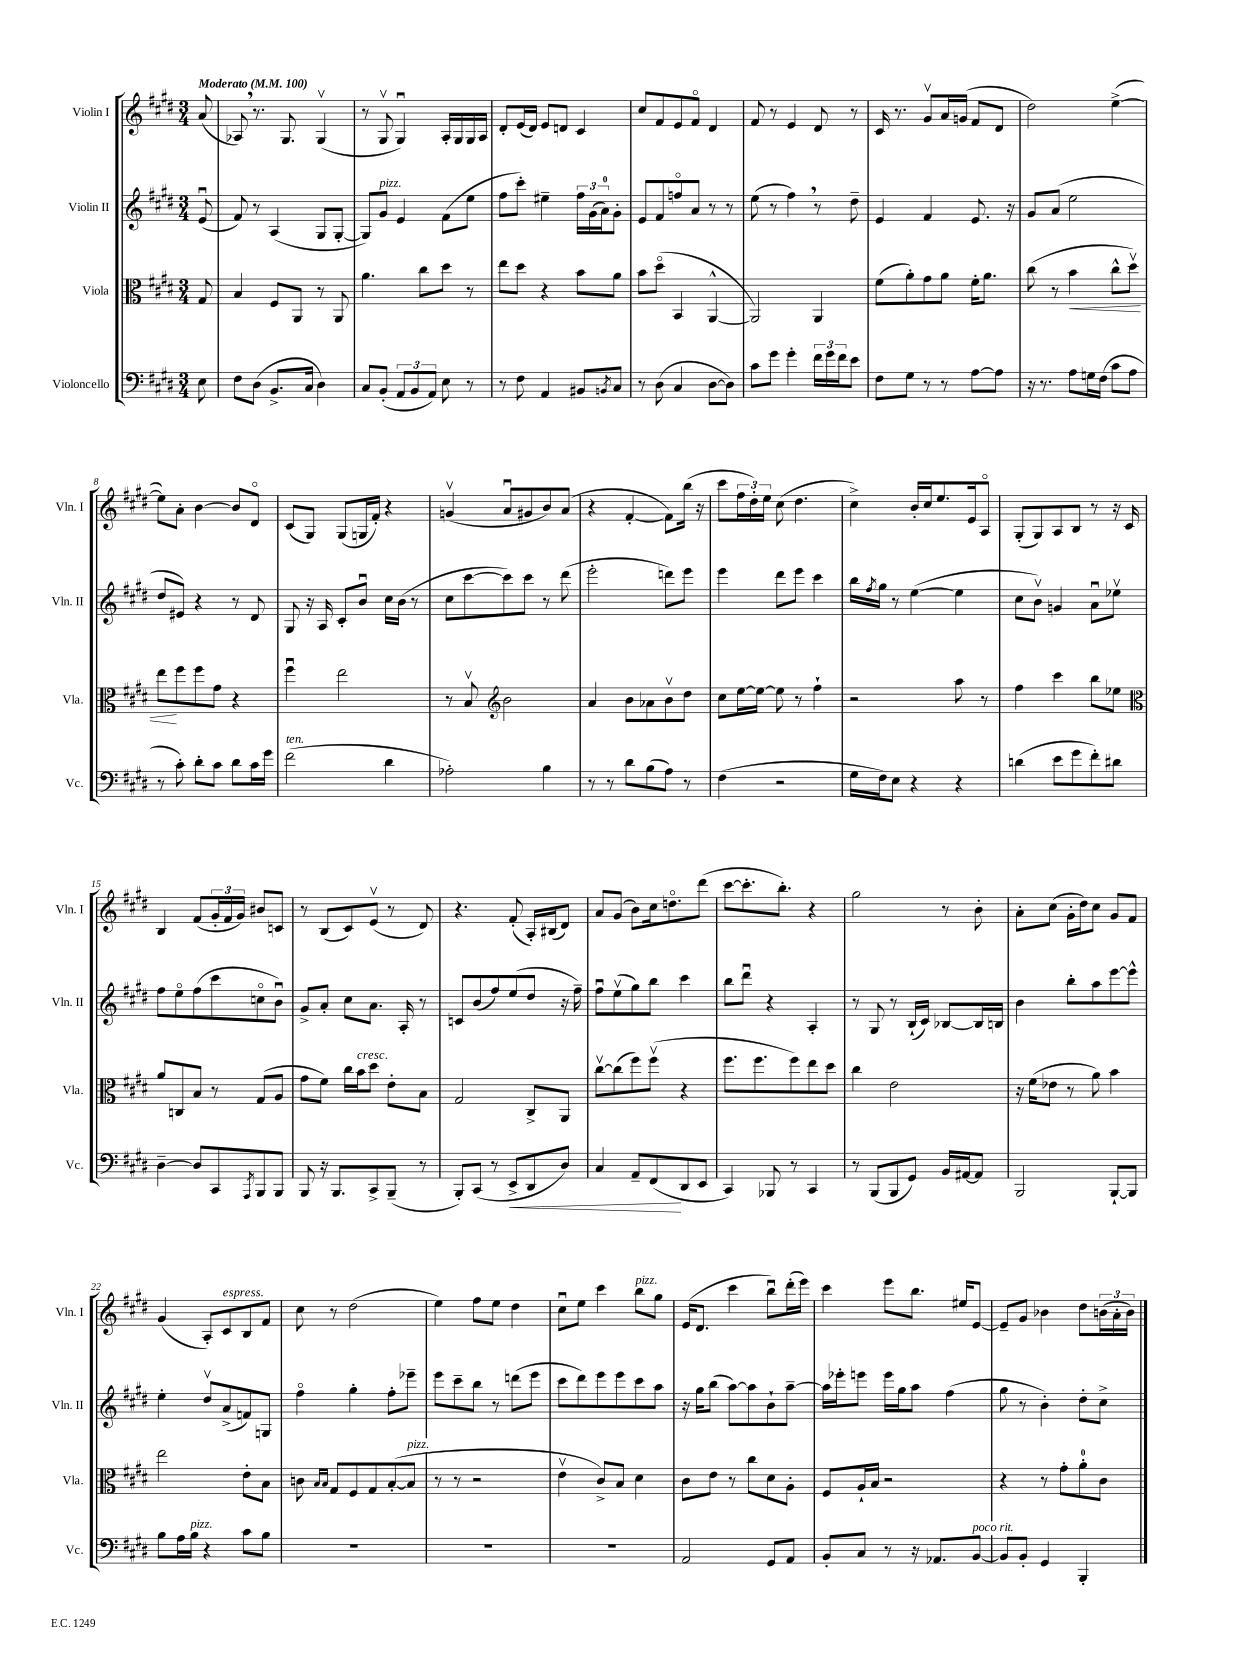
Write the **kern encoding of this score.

**kern	**dynam	**kern	**dynam	**kern	**kern
*part4	*part4	*part3	*part3	*part2	*part1
*staff4	*staff4	*staff3	*staff3	*staff2	*staff1
*I"Violoncello	*	*I"Viola	*	*I"Violin II	*I"Violin I
*I'Vc.	*	*I'Vla.	*	*I'Vln. II	*I'Vln. I
*clefF4	*	*clefC3	*	*clefG2	*clefG2
*k[f#c#g#d#]	*	*k[f#c#g#d#]	*	*k[f#c#g#d#]	*k[f#c#g#d#]
*M3/4	*	*M3/4	*	*M3/4	*M3/4
*MM100	*	*MM100	*	*MM100	*MM100
=	=	=	=	=	=
!	!	!	!	!	!LO:TX:a:B:t=Moderato
8E\	.	8G#/	.	(8eu/	(8a/
=1	=1	=1	=1	=1	=1
8F#\L	.	4B/	.	8f#/)	8A-X,/)
(8D#\J	.	.	.	8r	8.r
8.BB^/L	.	8F#/L	.	(4A/	.
.	.	.	.	.	8.G#/
.	.	8AA/J	.	.	.
16C#/Jk	.	.	.	.	.
4D#\)	.	8r	.	8G#/L	(4G#v/
.	.	8AA/	.	[8G#'/J	.
=2	=2	=2	=2	=2	=2
8C#/L	.	4.a\	.	8G#/L])	8r
!	!	!	!	!LO:TX:a:i:t=pizz.	!
(8BB'/J	.	.	.	8g#/J	8G#v/
12AA/L	.	.	.	4e/	4G#u/)
12BB/	.	.	.	.	.
.	.	8cc#\L	.	.	.
12AA/J)	.	.	.	.	.
8E\	.	8dd#\J	.	(8f#\L	16A'/LL
.	.	.	.	.	16G#/
8r	.	8r	.	8ee\J	16G#/
.	.	.	.	.	16A/JJ
=3	=3	=3	=3	=3	=3
8r	.	8ee\L	.	8ff#\L	8d#'/L
8F#\	.	8dd#\J	.	8ccc#'\J)	(16e/L
.	.	.	.	.	16d#/JJ)
4AA/	.	4r	.	4ee#X~\	8e/L
.	.	.	.	.	8dn/J
8BB#X/L	.	8b\L	.	24ff#\LL	4c#/
.	.	.	.	(24g#\	.
.	.	.	.	24a\J)	.
8qBBn/	.	.	.	.	.
8C#/J	.	8a\J	.	8g#'\J	.
=4	=4	=4	=4	=4	=4
8r	.	8b\L	.	8e/L	8cc#/L
(8D#\	.	(8dd#\J	.	8f#/	8f#/
4C#/	.	4BB/	.	8ffn/	8e/
.	.	.	.	8a/J	8f#/J
[8D#\L	.	[4AA^^/	.	8r	4d#/
8D#\J])	.	.	.	8r	.
=5	=5	=5	=5	=5	=5
8c#\L	.	2AA/])	.	(8ee\	8f#/
8g#\J	.	.	.	8r	8r
4g#'\	.	.	.	4ff#,\)	4e/
24f#\LL	.	4AA/	.	8r	8d#/
24g#\	.	.	.	.	.
24f#\J	.	.	.	.	.
8e\J	.	.	.	8dd#~\	8r
=6	=6	=6	=6	=6	=6
8F#\L	.	(8f#\L	.	4e/	16c#/
.	.	.	.	.	8.r
8G#\J	.	8a'\)	.	.	.
8r	.	8g#\	.	4f#/	8g#v/L
8r	.	8a\J	.	.	16a/L
.	.	.	.	.	(16gn/JJ
[8A\L	.	16f#'\KL	.	8.e/	8f#/L
.	.	8.a\J	.	.	.
8A\J]	.	.	.	.	8d#/J
.	.	.	.	16r	.
=7	=7	=7	=7	=7	=7
16r	.	(8cc#\	.	8g#/L	2dd#\)
8.r	.	.	.	.	.
.	.	8r	.	(8a/J	.
!	!	!	!LO:HP:b	!	!
8A\L	.	4b\	<	2ee\	.
16Gn\L	.	.	.	.	.
(16F#\JJ	.	.	.	.	.
8c#\L	.	8cc#^^\L	.	.	([4ee^\
8A\J	.	8dd#v\J)	.	.	.
!!LO:LB:g=z
=8	=8	=8	=8	=8	=8
8r	.	8ee\L	.	8dd#/L	8ee\L])
8c#'\)	.	8ff#\	[	8e#X/J)	8a'\J
8d#'\L	.	8ff#\	.	4r	[4b\
8c#\J	.	8g#\J	.	.	.
8d#\L	.	4r	.	8r	8b/L]
16c#\L	.	.	.	8d#/	8d#/J
16g#\JJ	.	.	.	.	.
=9	=9	=9	=9	=9	=9
!LO:TX:a:i:t=ten.	!	!	!	!	!
(2f#\	.	4ff#u\	.	8G#/	(8c#/L
.	.	.	.	16r	8G#/J)
.	.	.	.	16A/	.
.	.	2ee\	.	8c#'/L	(8G#/L
.	.	.	.	8bu/J	16Gn/L
.	.	.	.	.	16f#'/JJ)
4d#\	.	.	.	16cc#\LL	4r
.	.	.	.	(16b\JJ	.
.	.	.	.	8r	.
=10	=10	=10	=10	=10	=10
2A-X'\)	.	8r	.	8cc#\L	(4gnv/
.	.	8Bv/	.	[8ccc#\	.
*	*	*clefG2	*	*	*
.	.	2b\	.	8ccc#\])	8au/L
.	.	.	.	8ccc#\J	8g#X/
4B\	.	.	.	8r	8b/)
.	.	.	.	(8ddd#\	(8a/J
=11	=11	=11	=11	=11	=11
8r	.	4a/	.	2eee'\	4r
8r	.	.	.	.	.
8d#\L	.	8b\L	.	.	[4f#'/
(8B\	.	8a-X\	.	.	.
8A\J)	.	8bv\	.	8dddn\L)	8f#\L])
8r	.	8dd#\J	.	8eee\J	(16bb\Jk
.	.	.	.	.	16r
=12	=12	=12	=12	=12	=12
(4F#\	.	8cc#\L	.	4eee\	8ccc#\L
.	.	[16ee\L	.	.	24ff#\L
.	.	.	.	.	24dd#'\)
.	.	16ee\JJ_	.	.	.
.	.	.	.	.	24ee\JJ
2r	.	8ee\]	.	8ddd#\L	(8cc#\
.	.	8r	.	8eee\J	4.dd#\
.	.	4ff#`\	.	4ccc#\	.
=13	=13	=13	=13	=13	=13
16G#\LL	.	2r	.	16bb\LL	4cc#^\)
.	.	.	.	8qff#/	.
16F#\J)	.	.	.	16gg#\JJ	.
8E\J	.	.	.	8r	.
4r	.	.	.	([4ee\	16b'/LL
.	.	.	.	.	16cc#/J
.	.	.	.	.	8.ee/
4r	.	8aa\	.	4ee\]	.
.	.	.	.	.	16e/k
.	.	8r	.	.	8A/J
=14	=14	=14	=14	=14	=14
(4dn\	.	4ff#\	.	8cc#\L	(8G#'/L
.	.	.	.	8bv\J)	8G#/)
8e\L	.	4ccc#\	.	4gn/	8A/
8g#\	.	.	.	.	8B/J
8f#'\)	.	8bb\L	.	8au\L	8r
8d#X\J	.	8ee-X\J	.	8ee-Xv\J	16r
.	.	.	.	.	16c#/
!!LO:LB:g=z
=15	=15	=15	=15	=15	=15
*	*	*clefC3	*	*	*
[4D#~\	.	8a/L	.	8ff#\L	4B/
.	.	8Cn/	.	8ee\	.
8D#/L]	.	8B/J	.	(8ff#\	(8f#/L
8CC#/	.	8r	.	8ccc#\	24g#'/L
.	.	.	.	.	24f#/
.	.	.	.	.	24g#/JJ)
8qAAA/	.	.	.	.	.
8BBB/	.	(8G#/L	.	8ccn\	8b#X/L
8BBB/J	.	8A/J	.	8bu\J)	8cn/J
=16	=16	=16	=16	=16	=16
8BBB/	.	8g#\L	.	8g#^/L	8r
16r	.	8f#\J)	.	8a'/J	(8B/L
8.BBB/L	.	.	.	.	.
.	.	16cc#\LL	.	8cc#\L	8c#/)
!	!	!LO:TX:a:i:t=cresc.	!	!	!
.	.	16b\J	.	.	.
8CC#^/	.	8dd#\J	.	8.a\J	(8ev/J
(8BBB~/J	.	8e'\L	.	.	8r
.	.	.	.	16A'/	.
8r	.	8B\J	.	8r	8d#/)
=17	=17	=17	=17	=17	=17
8BBB'/L)	.	2G#/	.	8cn/L	4.r
(8CC#/J	.	.	.	(8b/	.
8r	.	.	.	8ff#/)	.
!	!LO:HP:b	!	!	!	!
8EE^/L	<	.	.	(8ee/	(8f#'/
8DD#/	.	8C#^/L	.	8dd#/J	16A'/LL)
.	.	.	.	.	(16B#X/J
8D#/J)	.	8AA/J	.	16r	8d#/J)
.	.	.	.	16ff#~\)	.
=18	=18	=18	=18	=18	=18
4C#/	.	[8cc#v\L	.	8ff#u\L	8a/L
.	.	(8cc#\]	.	(8eev\	(8g#/J
8AA~/L	.	8ff#\)	.	8gg#\)	8b\L)
(8FF#/	.	(8ff#v\J	.	8bb\J	16cc#\k
.	.	.	.	.	8.ddn\
8DD#/	[	4r	.	4ccc#\	.
8EE/J	.	.	.	.	(8ddd#\J
=19	=19	=19	=19	=19	=19
4CC#/)	.	8.ff#\L	.	8bb\L	[8ccc#\L
.	.	.	.	8ddd#u\J	8.ccc#'\]
.	.	8.ff#\	.	.	.
8BBB-X/	.	.	.	4r	.
.	.	.	.	.	8.bb'\J)
8r	.	8ff#\)	.	.	.
4CC#/	.	8ee\	.	4A'/	4r
.	.	8dd#\J	.	.	.
=20	=20	=20	=20	=20	=20
8r	.	4cc#\	.	8r	2gg#\
(8BBB/L	.	.	.	8G#/	.
8BBB/	.	2e\	.	8r	.
8GG#/J)	.	.	.	(16B`/LL	.
.	.	.	.	16c#/JJ)	.
16BB/LL	.	.	.	[8B-X/L	8r
[16AA#X/J	.	.	.	.	.
8AA#/J]	.	.	.	16B-/L]	8b'\
.	.	.	.	16Bn/JJ	.
=21	=21	=21	=21	=21	=21
2BBB/	.	16r	.	4b\	8a'\L
.	.	(16f#\KL	.	.	.
.	.	8e-X\J	.	.	(8cc#\J
.	.	8r	.	8bb'\L	16g#'\LL
.	.	.	.	.	16dd#\J)
.	.	8a\)	.	8aa\	8cc#\J
[8BBB`/L	.	4b\	.	[8eee\	8g#/L
8BBB/J]	.	.	.	8eee^^\J]	8f#/J
!!LO:LB:g=z
=22	=22	=22	=22	=22	=22
8B\L	.	2ee\	.	4ee'\	(4g#/
16A\L	.	.	.	.	.
!LO:TX:a:i:t=pizz.	!	!	!	!	!
16B\JJ	.	.	.	.	.
4r	.	.	.	8dd#v/L	8A'/L)
!	!	!	!	!	!LO:TX:a:i:t=espress.
.	.	.	.	(8a^/	8c#/
8c#\L	.	8e'\L	.	8fn/)	8B/
8B\J	.	8B\J	.	8Gn/J	8f#/J
=23	=23	=23	=23	=23	=23
2.r	.	8cn\	.	4ff#\	8cc#\
.	.	16qqB/LL	.	.	.
.	.	16qqB/JJ	.	.	.
.	.	8G#/L	.	.	8r
.	.	8F#/	.	4gg#'\	(2dd#\
.	.	8G#/	.	.	.
.	.	([8B'/	.	8ff#'\L	.
!	!	!LO:TX:a:i:t=pizz.	!	!	!
.	.	8B/J]	.	8eee-X~\J	.
=24	=24	=24	=24	=24	=24
2.r	.	8r	.	8eee\L	4ee\)
.	.	8r	.	8ccc#~\	.
.	.	2r	.	8bb\J	8ff#\L
.	.	.	.	8r	8ee\J
.	.	.	.	(8dddn\L	4dd#\
.	.	.	.	8eee\J	.
=25	=25	=25	=25	=25	=25
2.r	.	4ev\	.	8ccc#\L	8cc#u\L
.	.	.	.	8ddd#\)	8ee\J
.	.	8c#^/L)	.	8eee\	4ccc#\
.	.	8B/J	.	8eee\	.
!	!	!	!	!	!LO:TX:a:i:t=pizz.
.	.	4d#\	.	8ccc#\	8bb\L
.	.	.	.	8aa\J	8gg#\J
=26	=26	=26	=26	=26	=26
2AA/	.	8c#\L	.	16r	(16e/KL
.	.	.	.	16gg#\KL	8.d#/J
.	.	8e\J	.	(8bb\J	.
.	.	8r	.	[8aa\L)	4ccc#\
.	.	8cc#\L	.	8aa\]	.
8GG#/L	.	8d#\	.	8b`\	8bbu\L)
8AA/J	.	8A'\J	.	[8aa~\J	(16ddd#'\L
.	.	.	.	.	16eee\JJ)
=27	=27	=27	=27	=27	=27
8BB'/L	.	8F#/L	.	16aa\LL]	4ccc#\
.	.	.	.	16eee-X'\J	.
8C#/J	.	16A`/L	.	8eeen\J	.
.	.	16B/JJ	.	.	.
8r	.	2r	.	16eee\LL	8eee\L
.	.	.	.	16gg#\J	.
16r	.	.	.	8aa\J	8.bb\J
8.AA-X/L	.	.	.	.	.
.	.	.	.	(4ff#\	.
.	.	.	.	.	16ee#X/KL
!LO:TX:a:i:t=poco rit.	!	!	!	!	!
[8BB/J	.	.	.	.	[8e/J
=28	=28	=28	=28	=28	=28
8BB/L]	.	4r	.	8gg#\	8e~/L]
8BB'/J	.	.	.	8r	8g#/J
4GG#/	.	8r	.	4b'\)	4b-X\
.	.	8g#'\L	.	.	.
4BBB'/	.	8a'\	.	8dd#'\L	8dd#\L
.	.	8c#\J	.	8cc#^\J	(24bn\L
.	.	.	.	.	24a'\
.	.	.	.	.	24b\JJ)
==	==	==	==	==	==
*-	*-	*-	*-	*-	*-
